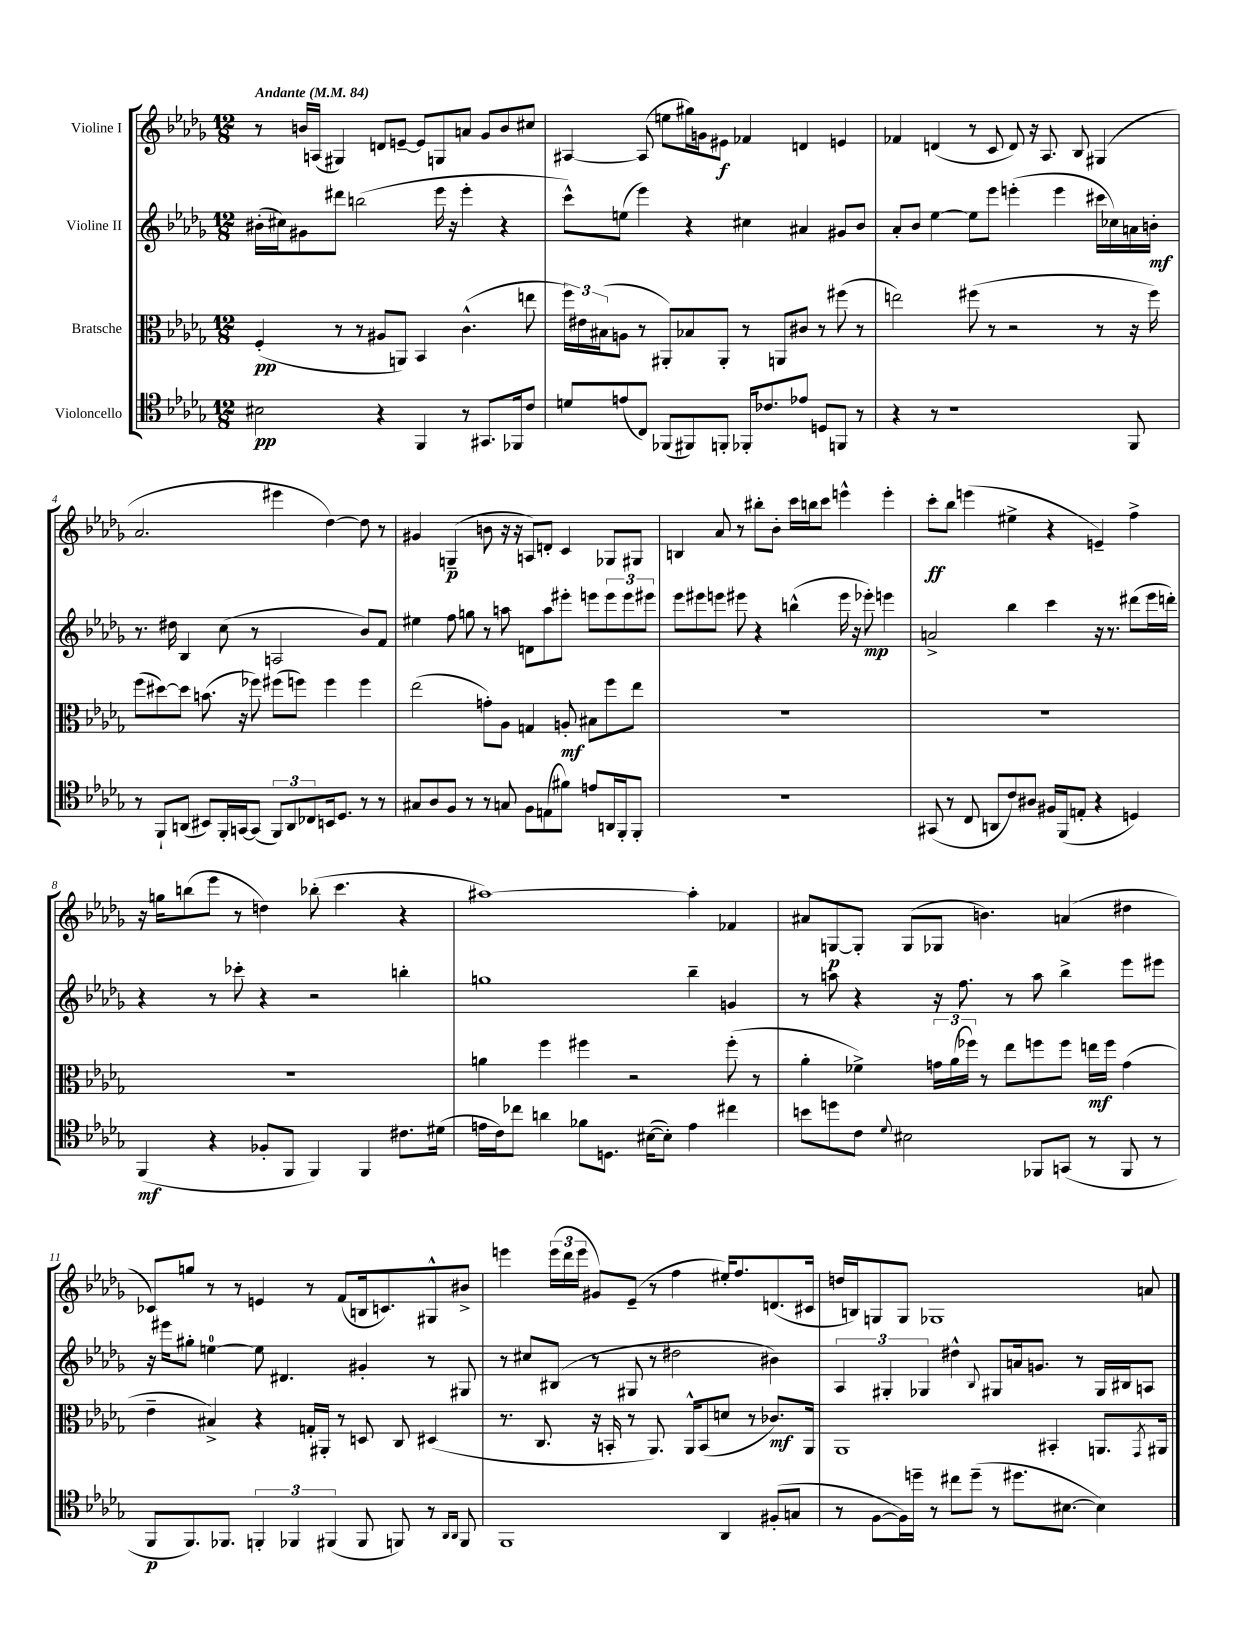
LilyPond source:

<<
\new StaffGroup <<
\new Staff = "s0" \with { instrumentName = "Violine I" } {
    \clef treble \key des \major \numericTimeSignature \time 12/8 \tempo "Andante" 4 = 84
    r8 b'16 a16( gis4) d'8 e'8~-- e'8 g8 a'8 ges'8 b'8 cis''8 |
    ais4~ ais8( e''8 gis''16) g'16 eis'8\f fes'4 d'4 e'4 |
    fes'4 d'4( r8 c'8 d'8) r16 aes8. bes8 gis4( |
    aes'2. eis'''4 des''4~) des''8 r8 |
    gis'4 g4--\p( b'8 r16 r16 a8) d'8-. c'4 ges8 gis8 |
    b4 aes'8 r8 bis''8-. bes'8-. c'''16 b''16 c'''8 e'''4-^ e'''4-. |
    c'''8-.\ff bes''8 e'''4( eis''4-> r4 e'4--) f''4-> |
    r16 g''16 b''8( ees'''8 r8 d''4) bes''8-.( c'''4. r4 |
    ais''1~) ais''4-. fes'4 |
    ais'8 g8~\p g8-. g8( ges8 b'4.) a'4( dis''4 |
    ces'8) g''8 r8 r8 e'4 r8 f'8( b16 c'8.) gis8-^ bis'8-> |
    e'''4 \tuplet 3/2 { e'''16( des'''16 e'''16 } gis'8) ees'8--( r8 f''4 eis''16-.) f''8. d'8.( cis'16 |
    d''16 b16) g8 g8 ges1 a'8 \bar "|." |
}
\new Staff = "s1" \with { instrumentName = "Violine II" } {
    \clef treble \key des \major \numericTimeSignature \time 12/8
    bis'16-.( cis''16) gis'8 dis'''8 b''2( ees'''16 r16 ees'''4-. r4 |
    c'''8-^) e''8( ees'''4) r4 cis''4 ais'4 gis'8 bes'8 |
    aes'8-. bes'8 ees''4~ ees''8 ees'''8 e'''4-.( e'''4 cis'''16 ces''16) a'16 b'16-.\mf |
    r8. dis''16 bes4 c''8( r8 a2 bes'8) f'8 |
    eis''4 f''8 g''8 r8 a''8 d'8 a''8 eis'''8-. e'''8 \tuplet 3/2 { e'''8 e'''8 eis'''8 } |
    ees'''8 eis'''8 e'''8 eis'''8 r4 b''4-^( eis'''16 r16 ees'''8-.\mp) e'''4 |
    a'2-> bes''4 c'''4 r16 r8. dis'''8( ees'''16 d'''16-.) |
    r4 r8 ces'''8-. r4 r2 b''4-. |
    g''1 bes''4-- g'4 |
    r8 a''8 r4 r16 f''8. r8 a''8 bes''4-> ees'''8 eis'''8 |
    r16 eis'''16 gis''8-. e''4-0~ e''8 dis'4. gis'4-. r8 gis8 |
    r8 cis''8 bis8( r8 gis8 r8 dis''2 bis'4) |
    \tuplet 3/2 { aes4 gis4-. ges4 } dis''4-^ \appoggiatura { bes8 } gis8 a'16 g'8. r8 gis16 bis16 a8 \bar "|." |
}
\new Staff = "s2" \with { instrumentName = "Bratsche" } {
    \clef alto \key des \major \numericTimeSignature \time 12/8
    f4-.\pp( r8 r8 ais8 a,8) bes,4 c'4.-^( e''8 |
    \tuplet 3/2 { f''16) eis'16 bis16( } a8 r8 ais,8-.) bes8 ais,8-. r8 a,8 cis'8 r8 fis''8( r8 |
    e''2) fis''8( r8 r2 r8 r16 fis''16) |
    f''8( dis''8~) dis''8 b'8.( r16 fes''8) fis''8( f''8) f''4 f''4 |
    ees''2( g'8-.) aes8 g4 a8-.\mf bis8 f''8 ees''8 |
    R1. |
    R1. |
    R1. |
    a'4 f''4 fis''4 r2 fis''8-.( r8 |
    aes'4-. fes'4->) \tuplet 3/2 { g'16 aes'16( fes''16) } r8 ees''8 f''8 f''8 e''16\mf f''16 g'4( |
    ees'4-- bis4->) r4 g16-. ais,16-. r8 d8 c8 dis4( |
    r8. c8. r16 b,16-. r8 aes,8.) aes,16-^ b,8( d'8 r8 ces'8.\mf) aes,16 |
    aes,1 bis,4-. a,8. \acciaccatura { ges,8 } ais,16 \bar "|." |
}
\new Staff = "s3" \with { instrumentName = "Violoncello" } {
    \clef tenor \key des \major \numericTimeSignature \time 12/8
    bis2\pp r4 f,4 r8 gis,8. fes,16 c'8 |
    d'8 e'8( c8) fes,8( fis,8) f,8-. fes,16-. ces'8. ees'8 d8 f,8 r8 |
    r4 r8 r1 f,8 |
    r8 f,8-! a,8( bis,8) f,16-. g,16~ g,8( \tuplet 3/2 { f,8) a,8 ces8 } b,16 des8. r8 r8 |
    gis8 aes8 f8 r8 r8 g8 f8 e8( fis'8) e'8 a,16 f,16-. f,8-. |
    R1. |
    gis,8( r8 c8 a,8 c'8) ais8 fis16 f,16( e8-. r4 d4) |
    f,4\mf( r4 fes8-. f,8 f,4) f,4 cis'8. dis'16( |
    e'16 c'16) ces''8 a'4 fes'8 d8. bis16~( bis8-.) e'4 cis''4 |
    b'8 d''8 c'8 \appoggiatura { des'8 } bis2 fes,8 g,8( r8 fes,8 r8 |
    f,8\p f,8.) fes,8. \tuplet 3/2 { f,4-. fes,4 fis,4( } fis,8 f,8) r8 \grace { aes,16 aes,16 } f,8 |
    f,1 aes,4 fis8-.( g8 |
    r8 f8~ f16) d''16-- r8 cis''8 d''8--( r8 dis''8. bis8.~ bis4) \bar "|." |
}
>>
>>
